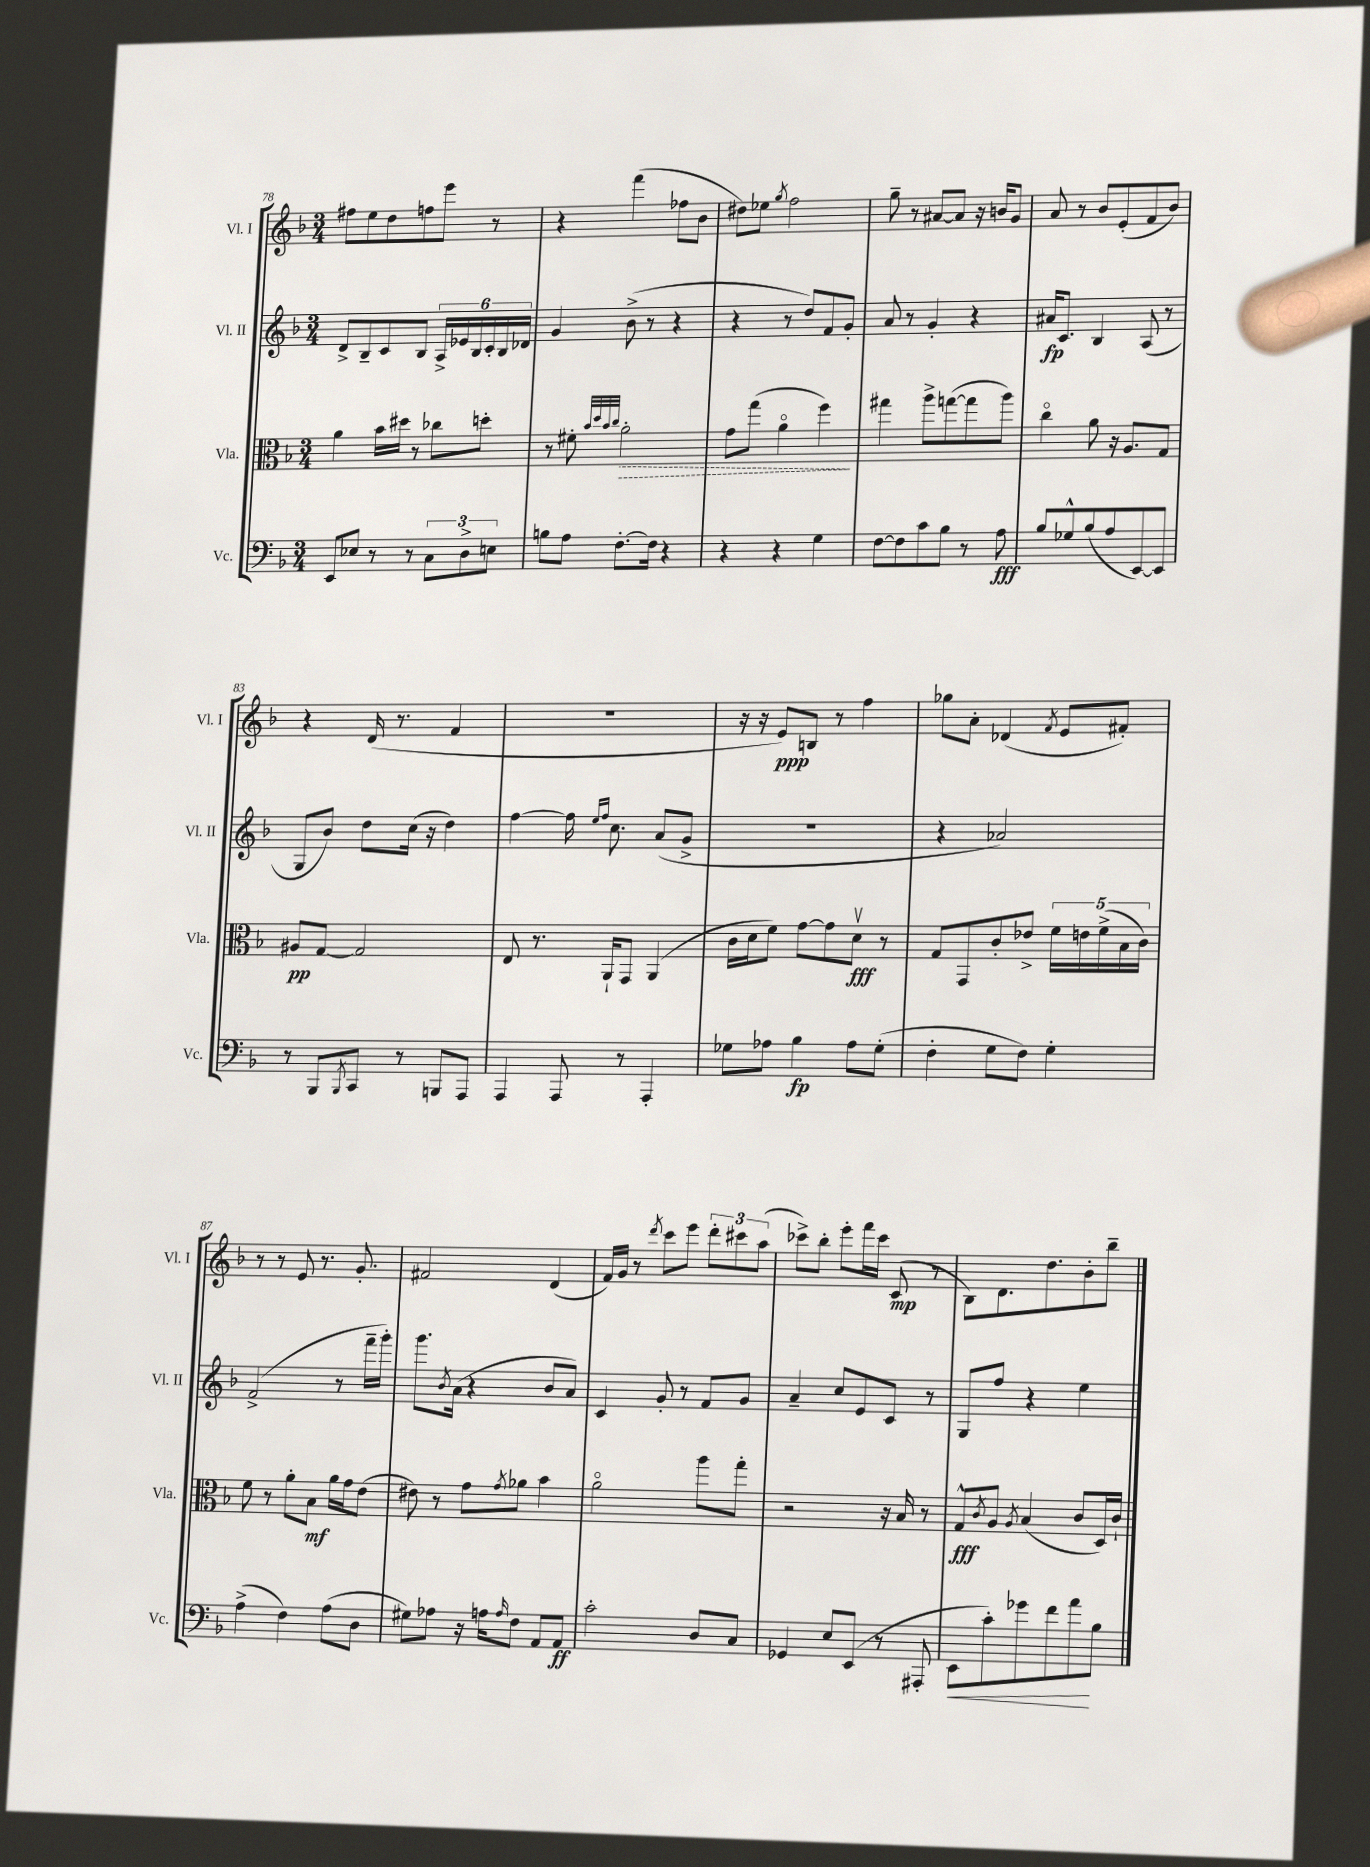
<<
\new StaffGroup <<
\new Staff = "s0" \with { instrumentName = "Vl. I" shortInstrumentName = "Vl. I" } {
    \clef treble \key f \major \numericTimeSignature \time 3/4
    fis''8 e''8 d''8 f''8 e'''8 r8 |
    r4 f'''4( fes''8 bes'8 |
    dis''8) ees''8 \acciaccatura { g''8 } f''2 |
    g''8-- r8 ais'8~ ais'8 r16 b'16 g'8 |
    a'8 r8 bes'8 e'8-.( f'8 bes'8) |
    r4 d'16( r8. f'4 |
    R2. |
    r16 r16 e'8\ppp) b8 r8 f''4 |
    ges''8 a'8-. des'4( \acciaccatura { f'8 } e'8 fis'8-.) |
    r8 r8 e'8 r8. g'8.-. |
    fis'2 d'4( |
    f'16) g'16 r8 \acciaccatura { d'''8 } c'''8 e'''8 \tuplet 3/2 { d'''8-. cis'''8 a''8( } |
    ces'''8->) bes''8-. e'''8-. f'''16 ces'''16 c'8\mp( r8 |
    bes8) d'8. d''8. bes'8-. bes''8-- \bar "|." |
}
\new Staff = "s1" \with { instrumentName = "Vl. II" shortInstrumentName = "Vl. II" } {
    \clef treble \key f \major \numericTimeSignature \time 3/4
    d'8-> bes8-- c'8 bes8 \tuplet 6/4 { a16-> ees'16 bes16 c'16-. bes16 des'16 } |
    g'4 bes'8->( r8 r4 |
    r4 r8 d''8) f'8 g'8-. |
    a'8 r8 g'4-. r4 |
    ais'16\fp c'8. bes4 a8( r8 |
    g8 bes'8) d''8 c''16( r16 d''4) |
    f''4~ f''16 \grace { e''16 f''16 } c''8. a'8( g'8-> |
    R2. |
    r4 aes'2) |
    f'2->( r8 f'''16-- g'''16-.) |
    g'''8. \acciaccatura { bes'8 } a'16( r4 bes'8 a'8) |
    c'4 g'8-. r8 f'8 g'8 |
    a'4-- c''8 e'8 c'8 r8 |
    g8 f''8 r4 e''4 \bar "|." |
}
\new Staff = "s2" \with { instrumentName = "Vla." shortInstrumentName = "Vla." } {
    \clef alto \key f \major \numericTimeSignature \time 3/4
    a'4 bes'16 dis''16 r8 ces''8 d''8-. |
    r8 fis'8-. \grace { bes'32 d''32 bes'32 c''32 } \once \override Hairpin.style = #'dashed-line a'2-.\> |
    g'8 g''8( a'4\flageolet f''4\!) |
    gis''4 a''8-> g''8~( g''8 a''8) |
    c''4\flageolet a'8 r16 a8. g8 |
    ais8\pp g8~ g2 |
    e8 r8. a,16-! g,8 a,4( |
    c'16 d'16 f'8) g'8~ g'8 d'8\upbow\fff r8 |
    g8 g,8 c'8-. ees'8-> \tuplet 5/4 { f'16 e'16 f'16->( bes16 c'16) } |
    f'8 r8 a'8-. bes8\mf a'16 g'16 e'8( |
    eis'8) r8 g'8 \acciaccatura { g'8 } aes'8 bes'4 |
    a'2\flageolet a''8 g''8-. |
    r2 r16 bes16 r8 |
    g8-^\fff \acciaccatura { c'8 } a8 \acciaccatura { a8 } bes4( c'8 d16) c'16-! \bar "|." |
}
\new Staff = "s3" \with { instrumentName = "Vc." shortInstrumentName = "Vc." } {
    \clef bass \key f \major \numericTimeSignature \time 3/4
    e,8 ees8 r8 r8 \tuplet 3/2 { c8 d8-> e8 } |
    b8 a8 f8.~-. f16 r4 |
    r4 r4 g4 |
    f8~ f8 c'8 bes8 r8 a8\fff |
    bes8 ges8-^ bes8( a8 e,8~) e,8 |
    r8 bes,,8 \acciaccatura { bes,,8 } c,8 r8 b,,8 a,,8 |
    a,,4 a,,8 r8 a,,4-. |
    ges8 aes8 bes4\fp aes8 ges8-.( |
    f4-. g8 f8) g4-. |
    a4->( f4) a8( d8 |
    gis8) aes8 r16 a16 \grace { a16 } f8 a,8 a,8\ff |
    c'2-. d8 c8 |
    ges,4 e8 e,8( r8 ais,,8-. |
    e,8\< c'8-.) ges'8 f'8 a'8\! bes8 \bar "|." |
}
>>
>>
\layout { \context { \Score currentBarNumber = #78 } }
